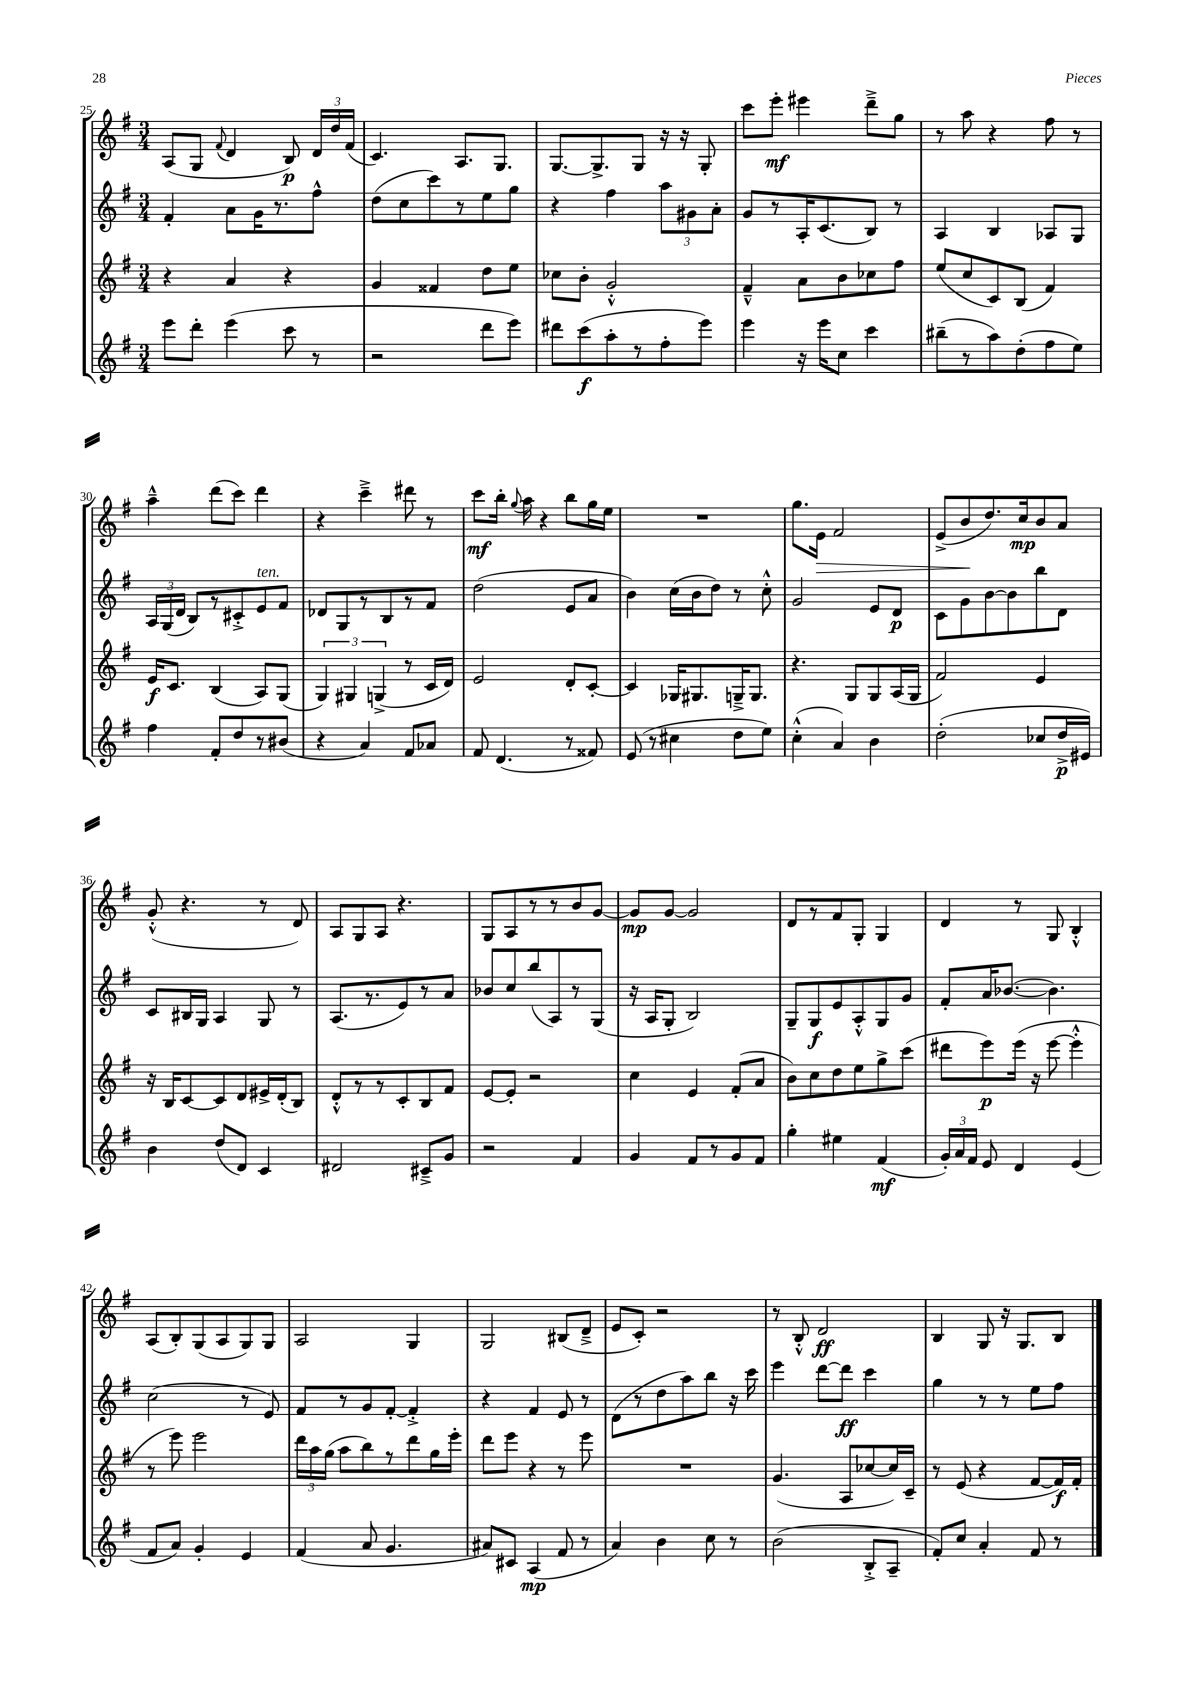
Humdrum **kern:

**kern	**dynam	**kern	**dynam	**kern	**dynam	**kern	**dynam
*part4	*part4	*part3	*part3	*part2	*part2	*part1	*part1
*staff4	*staff4	*staff3	*staff3	*staff2	*staff2	*staff1	*staff1
*clefG2	*	*clefG2	*	*clefG2	*	*clefG2	*
*k[f#]	*	*k[f#]	*	*k[f#]	*	*k[f#]	*
*M3/4	*	*M3/4	*	*M3/4	*	*M3/4	*
=25	=25	=25	=25	=25	=25	=25	=25
8eee\L	.	4r	.	4f#'/	.	(8A/L	.
8ddd'\J	.	.	.	.	.	8G/J	.
.	.	.	.	.	.	8qqf#/	.
(4eee\	.	4a/	.	8a\L	.	4d/	.
.	.	.	.	16g\K	.	.	.
.	.	.	.	8.r	.	.	.
8ccc\	.	4r	.	.	.	8B/)	p
8r	.	.	.	8ff#^^\J	.	24d/LL	.
.	.	.	.	.	.	24dd/	.
.	.	.	.	.	.	(24f#/JJ	.
=26	=26	=26	=26	=26	=26	=26	=26
2r	.	4g/	.	(8dd\L	.	4.c/)	.
.	.	.	.	8cc\	.	.	.
.	.	4f##X/	.	8ccc\)	.	.	.
.	.	.	.	8r	.	8.A/L	.
8ddd\L	.	8dd\L	.	8ee\	.	.	.
.	.	.	.	.	.	8.G/J	.
8eee\J)	.	8ee\J	.	8gg\J	.	.	.
=27	=27	=27	=27	=27	=27	=27	=27
8ddd#X\L	.	8cc-X\L	.	4r	.	[8.G/L	.
(8ccc\	f	8b'\J	.	.	.	.	.
.	.	.	.	.	.	8.G^/]	.
8aa'\	.	2g'^^/	.	4ff#\	.	.	.
8r	.	.	.	.	.	8G/J	.
8ff#'\	.	.	.	12aa\L	.	16r	.
.	.	.	.	.	.	16r	.
.	.	.	.	12g#X\	.	.	.
8eee\J)	.	.	.	.	.	8G'/	.
.	.	.	.	12a'\J	.	.	.
=28	=28	=28	=28	=28	=28	=28	=28
4eee\	.	4f#~^^/	.	8g/L	.	8ccc\L	.
.	.	.	.	8r	.	8eee'\J	mf
16r	.	8a\L	.	16A'/K	.	4eee#X\	.
16eee\KL	.	.	.	(8.c/	.	.	.
8cc\J	.	8b\	.	.	.	.	.
4ccc\	.	8cc-X\	.	8B/J)	.	8ddd~^\L	.
.	.	8ff#\J	.	8r	.	8gg\J	.
=29	=29	=29	=29	=29	=29	=29	=29
(8bb#X~\L	.	(8ee/L	.	4A/	.	8r	.
8r	.	8cc/	.	.	.	8aa\	.
8aa\)	.	8c/)	.	4B/	.	4r	.
(8dd'\	.	(8B/J	.	.	.	.	.
8ff#\	.	4f#/)	.	8A-X/L	.	8ff#\	.
8ee\J)	.	.	.	8G/J	.	8r	.
!!LO:LB:g=z
=30	=30	=30	=30	=30	=30	=30	=30
4ff#\	.	16e/KL	f	24A/LL	.	4aa~^^\	.
.	.	.	.	(24G/	.	.	.
.	.	8.c/J	.	.	.	.	.
.	.	.	.	24d/JJ	.	.	.
.	.	.	.	8B/L)	.	.	.
8f#'/L	.	(4B/	.	8r	.	(8ddd\L	.
8dd/	.	.	.	8c#X'^/	.	8ccc\J)	.
!	!	!	!	!LO:TX:a:i:t=ten.	!	!	!
8r	.	8A/L)	.	8e/	.	4ddd\	.
(8b#X/J	.	(8G/J	.	8f#/J	.	.	.
=31	=31	=31	=31	=31	=31	=31	=31
4r	.	6G/)	.	8d-X/L	.	4r	.
.	.	.	.	8G/	.	.	.
.	.	6G#X/	.	.	.	.	.
4a/)	.	.	.	8r	.	4ccc~^\	.
.	.	(6Gn^/	.	.	.	.	.
.	.	.	.	8B/	.	.	.
8f#/L	.	8r	.	8r	.	8ddd#X\	.
8a-X/J	.	16c/LL	.	8f#/J	.	8r	.
.	.	16d/JJ)	.	.	.	.	.
=32	=32	=32	=32	=32	=32	=32	=32
8f#/	.	2e/	.	(2dd\	.	8ccc\L	mf
(4.d/	.	.	.	.	.	16bb'\Jk	.
.	.	.	.	.	.	8qqgg/	.
.	.	.	.	.	.	16aa\	.
.	.	.	.	.	.	4r	.
8r	.	8d'/L	.	8e/L	.	8bb\L	.
8f##X/)	.	[8c'/J	.	8a/J	.	16gg\L	.
.	.	.	.	.	.	16ee\JJ	.
=33	=33	=33	=33	=33	=33	=33	=33
(8e/	.	4c/]	.	4b\)	.	2.r	.
8r	.	.	.	.	.	.	.
4cc#X\	.	16G-X/KL	.	(16cc\LL	.	.	.
.	.	8.G#X/	.	16b\J	.	.	.
.	.	.	.	8dd\J)	.	.	.
8dd\L	.	16Gn~^/K	.	8r	.	.	.
.	.	8.G/J	.	.	.	.	.
8ee\J)	.	.	.	8cc'^^\	.	.	.
=34	=34	=34	=34	=34	=34	=34	=34
(4cc'^^\	.	4.r	.	2g/	.	8.gg\L	.
!	!	!	!	!	!	!	!LO:HP:b
.	.	.	.	.	.	16e\Jk	>
4a/)	.	.	.	.	.	2f#/	.
.	.	8G/L	.	.	.	.	.
4b\	.	8G/	.	8e/L	.	.	.
.	.	(16A/L	.	8d/J	p	.	.
.	.	16G/JJ	.	.	.	.	.
=35	=35	=35	=35	=35	=35	=35	=35
(2dd'\	.	2f#/)	.	8c\L	.	(8e^/L	.
.	.	.	.	8g\	.	8b/	.
.	.	.	.	[8b\	.	8.dd/)	]
.	.	.	.	8b\]	.	.	.
.	.	.	.	.	.	16cc/k	mp
8cc-X/L	.	4e/	.	8bb\	.	8b/	.
16dd^/L	p	.	.	8d\J	.	8a/J	.
16e#X/JJ)	.	.	.	.	.	.	.
!!LO:LB:g=z
=36	=36	=36	=36	=36	=36	=36	=36
4b\	.	16r	.	8c/L	.	(8g'^^/	.
.	.	16B/KL	.	.	.	.	.
.	.	[8c/	.	16B#X/L	.	4.r	.
.	.	.	.	16G/JJ	.	.	.
(8dd/L	.	8c/]	.	4A/	.	.	.
8d/J)	.	8d/	.	.	.	.	.
4c/	.	16e#X^/L	.	8G/	.	8r	.
.	.	(16d'/J	.	.	.	.	.
.	.	8B/J)	.	8r	.	8d/)	.
=37	=37	=37	=37	=37	=37	=37	=37
2d#X/	.	8d'^^/L	.	(8.A/L	.	8A/L	.
.	.	8r	.	.	.	8G/	.
.	.	.	.	8.r	.	.	.
.	.	8r	.	.	.	8A/J	.
.	.	8c'/	.	8e/)	.	4.r	.
8c#X~^/L	.	8B/	.	8r	.	.	.
8g/J	.	8f#/J	.	8a/J	.	.	.
=38	=38	=38	=38	=38	=38	=38	=38
2r	.	[8e/L	.	8b-X/L	.	8G/L	.
.	.	8e'/J]	.	8cc/	.	8A/	.
.	.	2r	.	(8bb/	.	8r	.
.	.	.	.	8A/)	.	8r	.
4f#/	.	.	.	8r	.	8b/	.
.	.	.	.	(8G/J	.	[8g/J	.
=39	=39	=39	=39	=39	=39	=39	=39
4g/	.	4cc\	.	16r	.	8g/L]	mp
.	.	.	.	16A/KL	.	.	.
.	.	.	.	8G'/J	.	[8g/J	.
8f#/L	.	4e/	.	2B/)	.	2g/]	.
8r	.	.	.	.	.	.	.
8g/	.	(8f#'/L	.	.	.	.	.
8f#/J	.	8a/J	.	.	.	.	.
=40	=40	=40	=40	=40	=40	=40	=40
4gg'\	.	8b\L)	.	8G~/L	.	8d/L	.
.	.	8cc\	.	8G/	f	8r	.
4ee#X\	.	8dd\	.	8e/	.	8f#/	.
.	.	8ee\	.	8A'^^/	.	8G'/J	.
(4f#/	mf	8gg^\	.	8G/	.	4G/	.
.	.	(8ccc\J	.	8g/J	.	.	.
=41	=41	=41	=41	=41	=41	=41	=41
24g'/LL)	.	8ddd#X\L	.	8f#'/L	.	4d/	.
24a/	.	.	.	.	.	.	.
24f#/JJ	.	.	.	.	.	.	.
8e/	.	8eee\)	p	16a/K	.	.	.
.	.	.	.	([8.b-X/J	.	.	.
4d/	.	(16eee\Jk	.	.	.	8r	.
.	.	16r	.	.	.	.	.
.	.	[8eee\	.	4.b-\])	.	8G/	.
(4e/	.	4eee'^^\]	.	.	.	4B'^^/	.
!!LO:LB:g=z
=42	=42	=42	=42	=42	=42	=42	=42
8f#/L	.	8r	.	(2cc\	.	(8A/L	.
8a/J)	.	8eee\)	.	.	.	8B'/)	.
4g'/	.	2eee\	.	.	.	(8G/	.
.	.	.	.	.	.	8A/	.
4e/	.	.	.	8r	.	8G/)	.
.	.	.	.	8e/)	.	8G/J	.
=43	=43	=43	=43	=43	=43	=43	=43
(4f#/	.	24ddd\LL	.	8f#/L	.	2A/	.
.	.	24aa\	.	.	.	.	.
.	.	(24gg\JJ	.	.	.	.	.
.	.	8aa\L	.	8r	.	.	.
8a/	.	8bb\)	.	8g/	.	.	.
4.g/	.	8r	.	[8f#'/J	.	.	.
.	.	8ddd\	.	4f#'^/]	.	4G/	.
.	.	16gg\L	.	.	.	.	.
.	.	16eee'\JJ	.	.	.	.	.
=44	=44	=44	=44	=44	=44	=44	=44
8a#X/L)	.	8ddd\L	.	4r	.	2G/	.
8c#X/J	.	8eee\J	.	.	.	.	.
(4A/	mp	4r	.	4f#/	.	.	.
8f#/	.	8r	.	8e/	.	(8B#X/L	.
8r	.	8eee\	.	8r	.	8d~^/J	.
=45	=45	=45	=45	=45	=45	=45	=45
4a/)	.	2.r	.	(8d\L	.	8e/L	.
.	.	.	.	8r	.	8c'/J)	.
4b\	.	.	.	8dd\	.	2r	.
.	.	.	.	8aa\)	.	.	.
8cc\	.	.	.	8bb\J	.	.	.
8r	.	.	.	16r	.	.	.
.	.	.	.	16ccc\	.	.	.
=46	=46	=46	=46	=46	=46	=46	=46
(2b\	.	(4.g/	.	4eee\	.	8r	.
.	.	.	.	.	.	8B'^^/	.
.	.	.	.	[8ddd\L	.	2d/	ff
.	.	8A/L	.	8ddd\J]	ff	.	.
8B'^/L	.	[8cc-X/	.	4ccc\	.	.	.
8A~/J	.	16cc-/L])	.	.	.	.	.
.	.	16c~/JJ	.	.	.	.	.
=47	=47	=47	=47	=47	=47	=47	=47
8f#'/L)	.	8r	.	4gg\	.	4B/	.
8cc/J	.	(8e/	.	.	.	.	.
4a'/	.	4r	.	8r	.	8G/	.
.	.	.	.	8r	.	16r	.
.	.	.	.	.	.	8.G/L	.
8f#/	.	[8f#/L	.	8ee\L	.	.	.
8r	.	16f#/L])	f	8ff#\J	.	8B/J	.
.	.	16f#'/JJ	.	.	.	.	.
==	==	==	==	==	==	==	==
*-	*-	*-	*-	*-	*-	*-	*-
